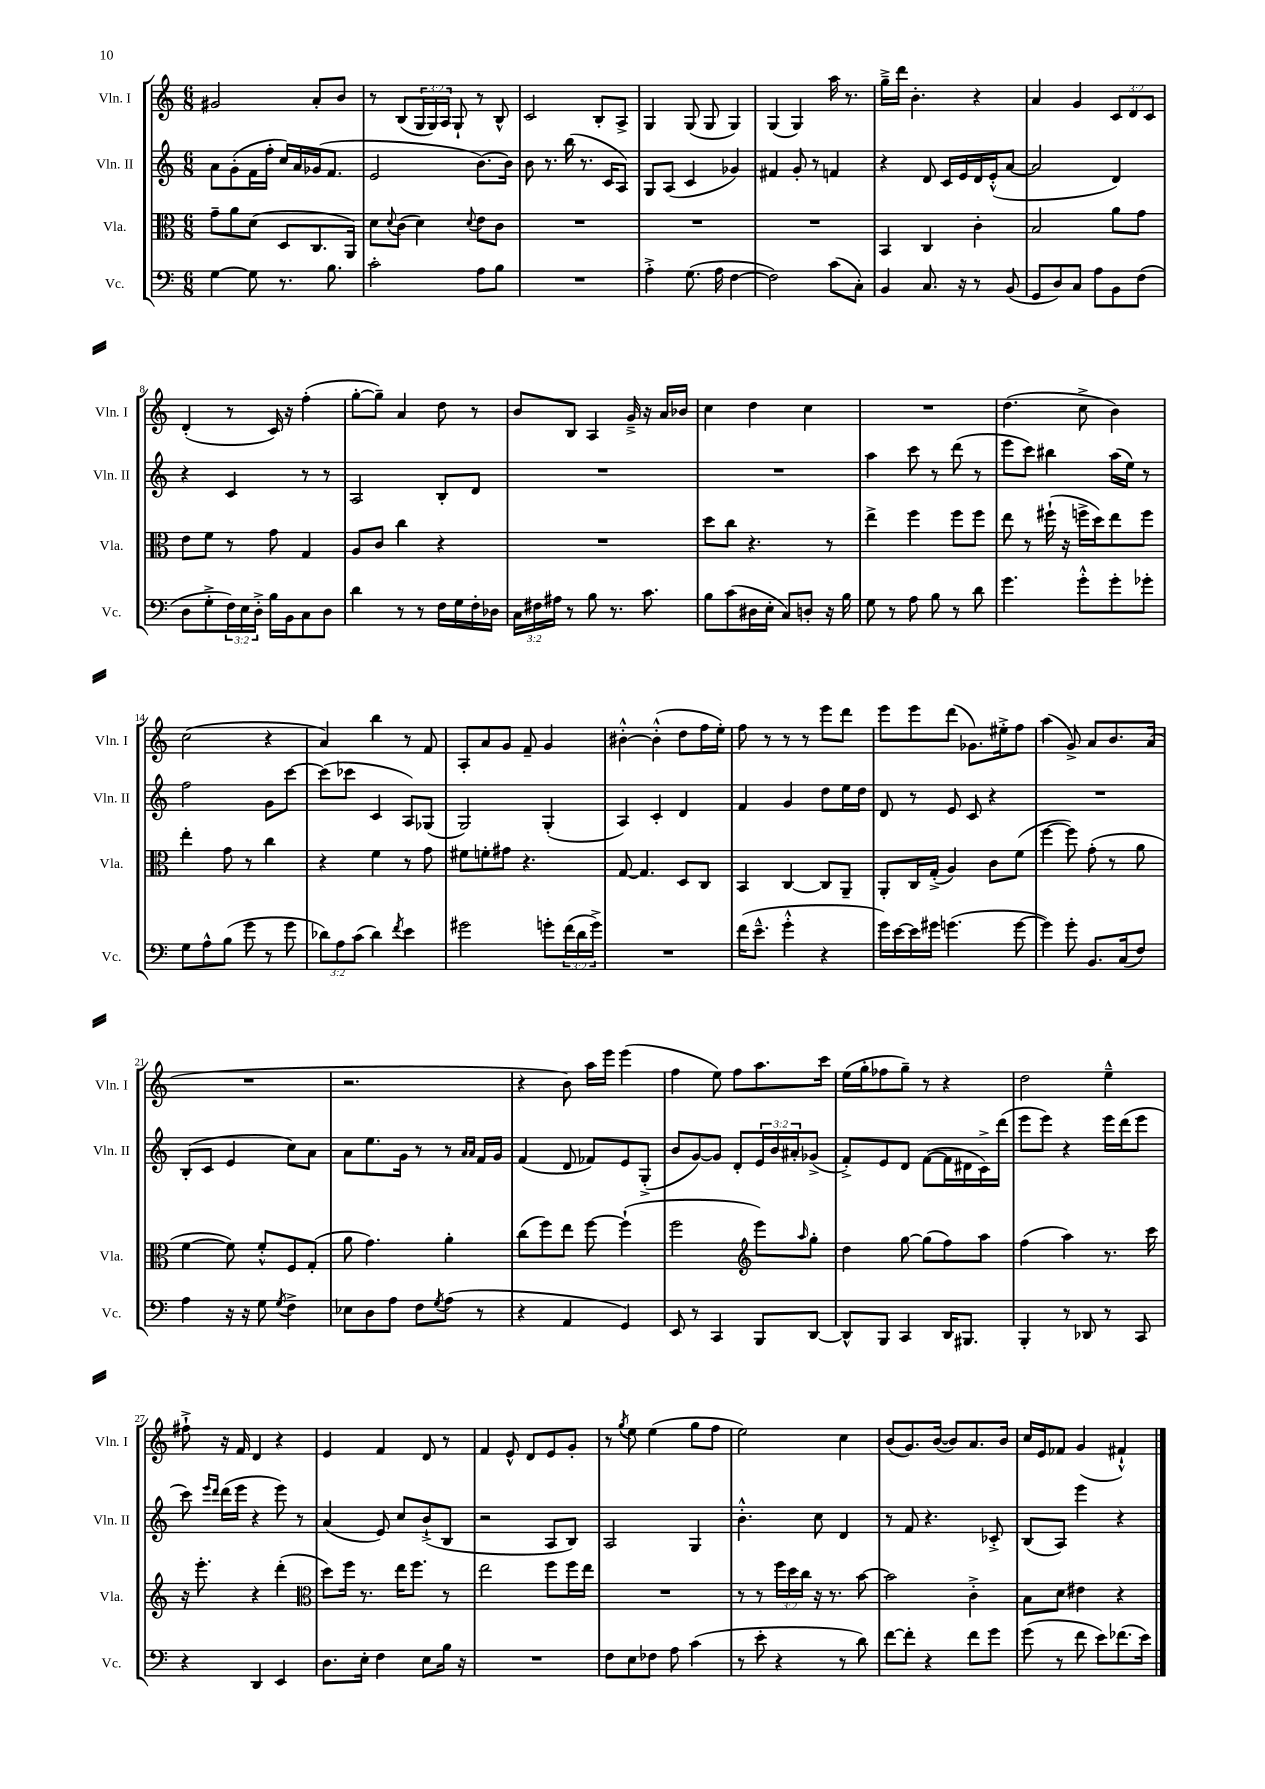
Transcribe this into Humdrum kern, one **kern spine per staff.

**kern	**kern	**kern	**kern
*staff4	*staff3	*staff2	*staff1
*clefF4	*clefC3	*clefG2	*clefG2
*k[]	*k[]	*k[]	*k[]
*M6/8	*M6/8	*M6/8	*M6/8
[4G\	8g~\L	8a\L	2g#/
.	8a\	(8g'\	.
8G\]	(8d\J	16f\L	.
.	.	16ff'\JJ	.
8.r	8D/L	16cc/LL)	.
.	.	16a/	.
.	8.C/	(16g-/J	8a'/L
8.B\	.	8.f/J	.
.	.	.	8b/J
.	16AA/Jk)	.	.
=	=	=	=
2c'\	8d\L	2e/	8r
.	8qqd/	.	.
.	(8c\J	.	(8B/L
.	4d\)	.	24G/L
.	.	.	24G/)
.	.	.	24A/JJ
.	.	.	8G`/
.	8qqd/	.	.
8A\L	8e\L	[8.b\L)	8r
8B\J	8c\J	.	8B^^/
.	.	16b\]Jk	.
=	=	=	=
2.r	2.r	8b\	2c/
.	.	8.r	.
.	.	(16bb\	.
.	.	8.r	.
.	.	.	8B'/L
.	.	16c/LK	.
.	.	8A/J)	8A^/J
=	=	=	=
4A'^\	2.r	8G/L	4G/
.	.	(8A/J	.
(8.G\	.	4c/	(8G/
.	.	.	8G/
16A\	.	.	.
[4F\	.	4g-/)	4G/)
=	=	=	=
2F\])	2.r	4f#/	(4G/
.	.	8g'/	4G/)
.	.	8r	.
(8c\L	.	4f/	16aa\
.	.	.	8.r
8C'\J)	.	.	.
=	=	=	=
4BB/	4BB/	4r	16gg~^\LL
.	.	.	16ddd\JJ
.	.	.	4.b'\
8.C/	4C/	8d/	.
.	.	16c/LL	.
16r	.	16e/	.
8r	4c'\	16d/	4r
.	.	(16e'^^/J	.
(8BB/	.	[8a/J	.
=	=	=	=
8GG/L	2B/	2a/]	4a/
8D/)	.	.	.
8C/J	.	.	4g/
8A\L	.	.	.
8BB\	8a\L	4d/)	12c/L
.	.	.	12d/
(8F\J	8g\J	.	.
.	.	.	12c/J
=	=	=	=
8D\L	8e\L	4r	(4d'/
8G'^\	8f\J	.	.
24F\L)	8r	4c/	8r
24E\	.	.	.
24D'^\JJ	.	.	.
16B\LL	8g\	.	16c/)
16BB\J	.	.	16r
8C\	4G/	8r	(4ff'\
8D\J	.	8r	.
=	=	=	=
4d\	8A/L	2A/	[8gg'\L
.	8c/J	.	8gg~\]J)
8r	4cc\	.	4a/
8r	.	.	.
16F\LL	4r	8B'/L	8dd\
16G\	.	.	.
16F'\	.	8d/J	8r
16D-\JJ	.	.	.
=	=	=	=
24C\LL	2.r	2.r	8b/L
24F#\	.	.	.
24A#\JJ	.	.	.
8r	.	.	8B/J
8B\	.	.	4A/
8.r	.	.	.
.	.	.	16g~^/
8.c\	.	.	16r
.	.	.	16a/LL
.	.	.	16b-/JJ
=	=	=	=
8B\L	8dd\L	2.r	4cc\
(8c\	8cc\J	.	.
16D#\L	4.r	.	4dd\
16E'\JJ	.	.	.
8C/L)	.	.	.
8D'/J	.	.	4cc\
16r	8r	.	.
16B\	.	.	.
=	=	=	=
8G\	4ee^\	4aa\	2.r
8r	.	.	.
8A\	4ff\	8ccc\	.
8B\	.	8r	.
8r	8ff\L	(8ddd\	.
8d\	8ff\J	8r	.
=	=	=	=
4.g\	8ee\	8eee\L	(4.dd\
.	8r	8ccc\J)	.
.	(16ff#`\	4bb#\	.
.	16r	.	.
8g'^^\L	16ff^\LL	.	8cc^\
.	16dd\J)	.	.
8g'\	8ee\	(16aa\LL	4b\)
.	.	16ee\JJ)	.
8g-'\J	8ff\J	8r	.
=	=	=	=
8G\L	4ee'\	2ff\	(2cc\
8A^^\	.	.	.
(8B\J	8g\	.	.
8g\	8r	.	.
8r	4cc\	8g\L	4r
8g\	.	[8ccc\J	.
=	=	=	=
12d-\L)	4r	(8ccc\]L	4a/)
12A\	.	.	.
.	.	8ccc-\J	.
(12c\J	.	.	.
4d-\)	4f\	4c/	4bb\
8qf/	.	.	.
4e\	8r	8A/L)	8r
.	8g\	(8G-/J	8f/
=	=	=	=
2g#\	8f#\L	2G/)	8A'/L
.	8f'\	.	8a/
.	8g#\J	.	8g/J
.	4.r	.	8f~/
8g'\L	.	(4G'/	4g/
(24f\L	.	.	.
24d\	.	.	.
24g^\JJ)	.	.	.
=	=	=	=
2.r	[8G/	4A/)	[4b#'^^\
.	4.G/]	.	.
.	.	4c'/	(4b#'^^\]
.	8D/L	4d/	8dd\L
.	8C/J	.	16ff\L
.	.	.	16ee'\JJ)
=	=	=	=
(16f\LK	4BB/	4f/	8ff\
8.e~^^\J	.	.	.
.	.	.	8r
4g'^^\	[4C/	4g/	8r
.	.	.	8r
4r	8C/]L	8dd\L	8eee\L
.	8AA~/J	16ee\L	8ddd\J
.	.	16dd\JJ	.
=	=	=	=
16g\LL)	8AA'/L	8d/	8eee\L
[16e\	.	.	.
16e\]	16C/L	8r	8eee\
16g#\JJ	(16G'^/JJ	.	.
(4.g\	4A/)	8e/	(8ddd\J
.	.	8c/	8.g-\L)
.	8c\L	4r	.
.	.	.	16ee#'^\k
[8g\	(8f\J	.	8ff\J
=	=	=	=
4g\])	[4ff\	2.r	(4aa\
8g'\	8ff\])	.	8g^/)
8.BB/L	(8g'\	.	8a/L
.	8r	.	8.b/
(16C/k	.	.	.
8F/J)	8a\	.	.
.	.	.	(16a/Jk
=	=	=	=
4A\	[4f\	(8B'/L	2.r
.	.	8c/J	.
16r	8f\])	4e/	.
16r	.	.	.
8G\	8f'^^/L	.	.
8qG/	.	.	.
4F^\	8F/	8cc\L)	.
.	(8G'/J	8a\J	.
=	=	=	=
8E-\L	8a\	8a\L	2.r
8D\	4.g\)	8.ee\	.
8A\J	.	.	.
.	.	16g\Jk	.
8F\L	.	8r	.
8qG/	.	.	.
(8A\J	4a'\	8r	.
.	.	16qqa/LL	.
.	.	16qqa/JJ	.
8r	.	16f/LL	.
.	.	16g/JJ	.
=	=	=	=
4r	(8cc\L	(4f/	4r
.	8ff\)	.	.
4AA/	8ee\J	8d/	8b\)
.	[8ff\	8f-/L)	16aa\LL
.	.	.	16eee\JJ
4GG/)	(4ff`\]	8e/	(4eee\
.	.	(8G'^/J	.
=	=	=	=
8EE/	2ff\	8b/L	4ff\
8r	.	[8g/)	.
4CC/	.	8g/]J	8ee\)
.	.	8d'/L	8ff\L
*	*clefG2	*	*
8BBB/L	8eee\L)	24e/L	8.aa\
.	.	24b/	.
.	.	24a#'/J	.
.	16qqaa/	.	.
[8DD/J	8gg'\J	(8g-^/J	.
.	.	.	16ccc\Jk
=	=	=	=
8DD^^/]L	4dd\	8f'^/L)	(16ee\LL
.	.	.	16gg'\J
8BBB/J	.	8e/	8ff-\
4CC/	[8gg\	8d/J	8gg~\J)
.	(8gg\]L	([8f\L	8r
16DD/LK	8ff\)	16f\]L	4r
8.BBB#/J	.	16d#\	.
.	8aa\J	16c^\)	.
.	.	(16ddd\JJ	.
=	=	=	=
4BBB'/	(4ff\	8eee\L	2dd\
.	.	8eee\J)	.
8r	4aa\)	4r	.
8DD-/	.	.	.
8r	8.r	16eee\LL	4ee~^^\
.	.	(16ddd\J	.
8CC/	.	8eee\J	.
.	16ccc\	.	.
=	=	=	=
4r	16r	8ccc\)	8ff#`^\
.	8.eee'\	.	.
.	.	16qqeee/LL	.
.	.	16qqddd/JJ	.
.	.	(16ddd\LL	16r
.	.	16eee\JJ	16f/
4DD/	4r	4r	4d/
4EE/	(4ddd'\	8eee\)	4r
.	.	8r	.
=	=	=	=
*	*clefC3	*	*
8.D\L	8dd\L)	(4a/	4e/
.	16ff\Jk	.	.
16E'\Jk	8.r	.	.
4F\	.	8e/)	4f/
.	16ee\LK	8cc/L	.
.	8.ff\J	.	.
8E\L	.	(8b`^/	8d/
16B\Jk	8r	8B/J	8r
16r	.	.	.
=	=	=	=
2.r	2ee\	2r	4f/
.	.	.	8e^^/
.	.	.	8d/L
.	8ff\L	8A/L	8e/
.	16ff\L	8B/J)	8g'/J
.	16ee\JJ	.	.
=	=	=	=
8F\L	2.r	2A/	8r
.	.	.	8qgg/
8E\	.	.	8ee\
8F-\J	.	.	(4ee\
8A\	.	.	.
(4c\	.	4G/	8gg\L
.	.	.	8ff\J
=	=	=	=
8r	8r	4.b'^^\	2ee\)
8e'\	8r	.	.
4r	24ff\LL	.	.
.	24dd\	.	.
.	24cc\JJ	.	.
.	16r	8cc\	.
.	8.r	.	.
8r	.	4d/	4cc\
8d\)	[8b\	.	.
=	=	=	=
[8f\L	2b\]	8r	(8b/L
8f'\]J	.	8f/	8.g/)
4r	.	4.r	.
.	.	.	([16b/Jk
.	.	.	8b/]L)
8f\L	4c'^\	.	8.a/
8g\J	.	8c-'^/	.
.	.	.	16b/Jk
=	=	=	=
(8g\	8B\L	(8B/L	16cc/LL
.	.	.	16e/J
8r	8d\J	8A/J)	8f-/J
8f\	4e#\	4eee\	(4g/
8e\L)	.	.	.
(8.f-\	4r	4r	4f#`^^/)
16e\Jk)	.	.	.
==	==	==	==
*-	*-	*-	*-
